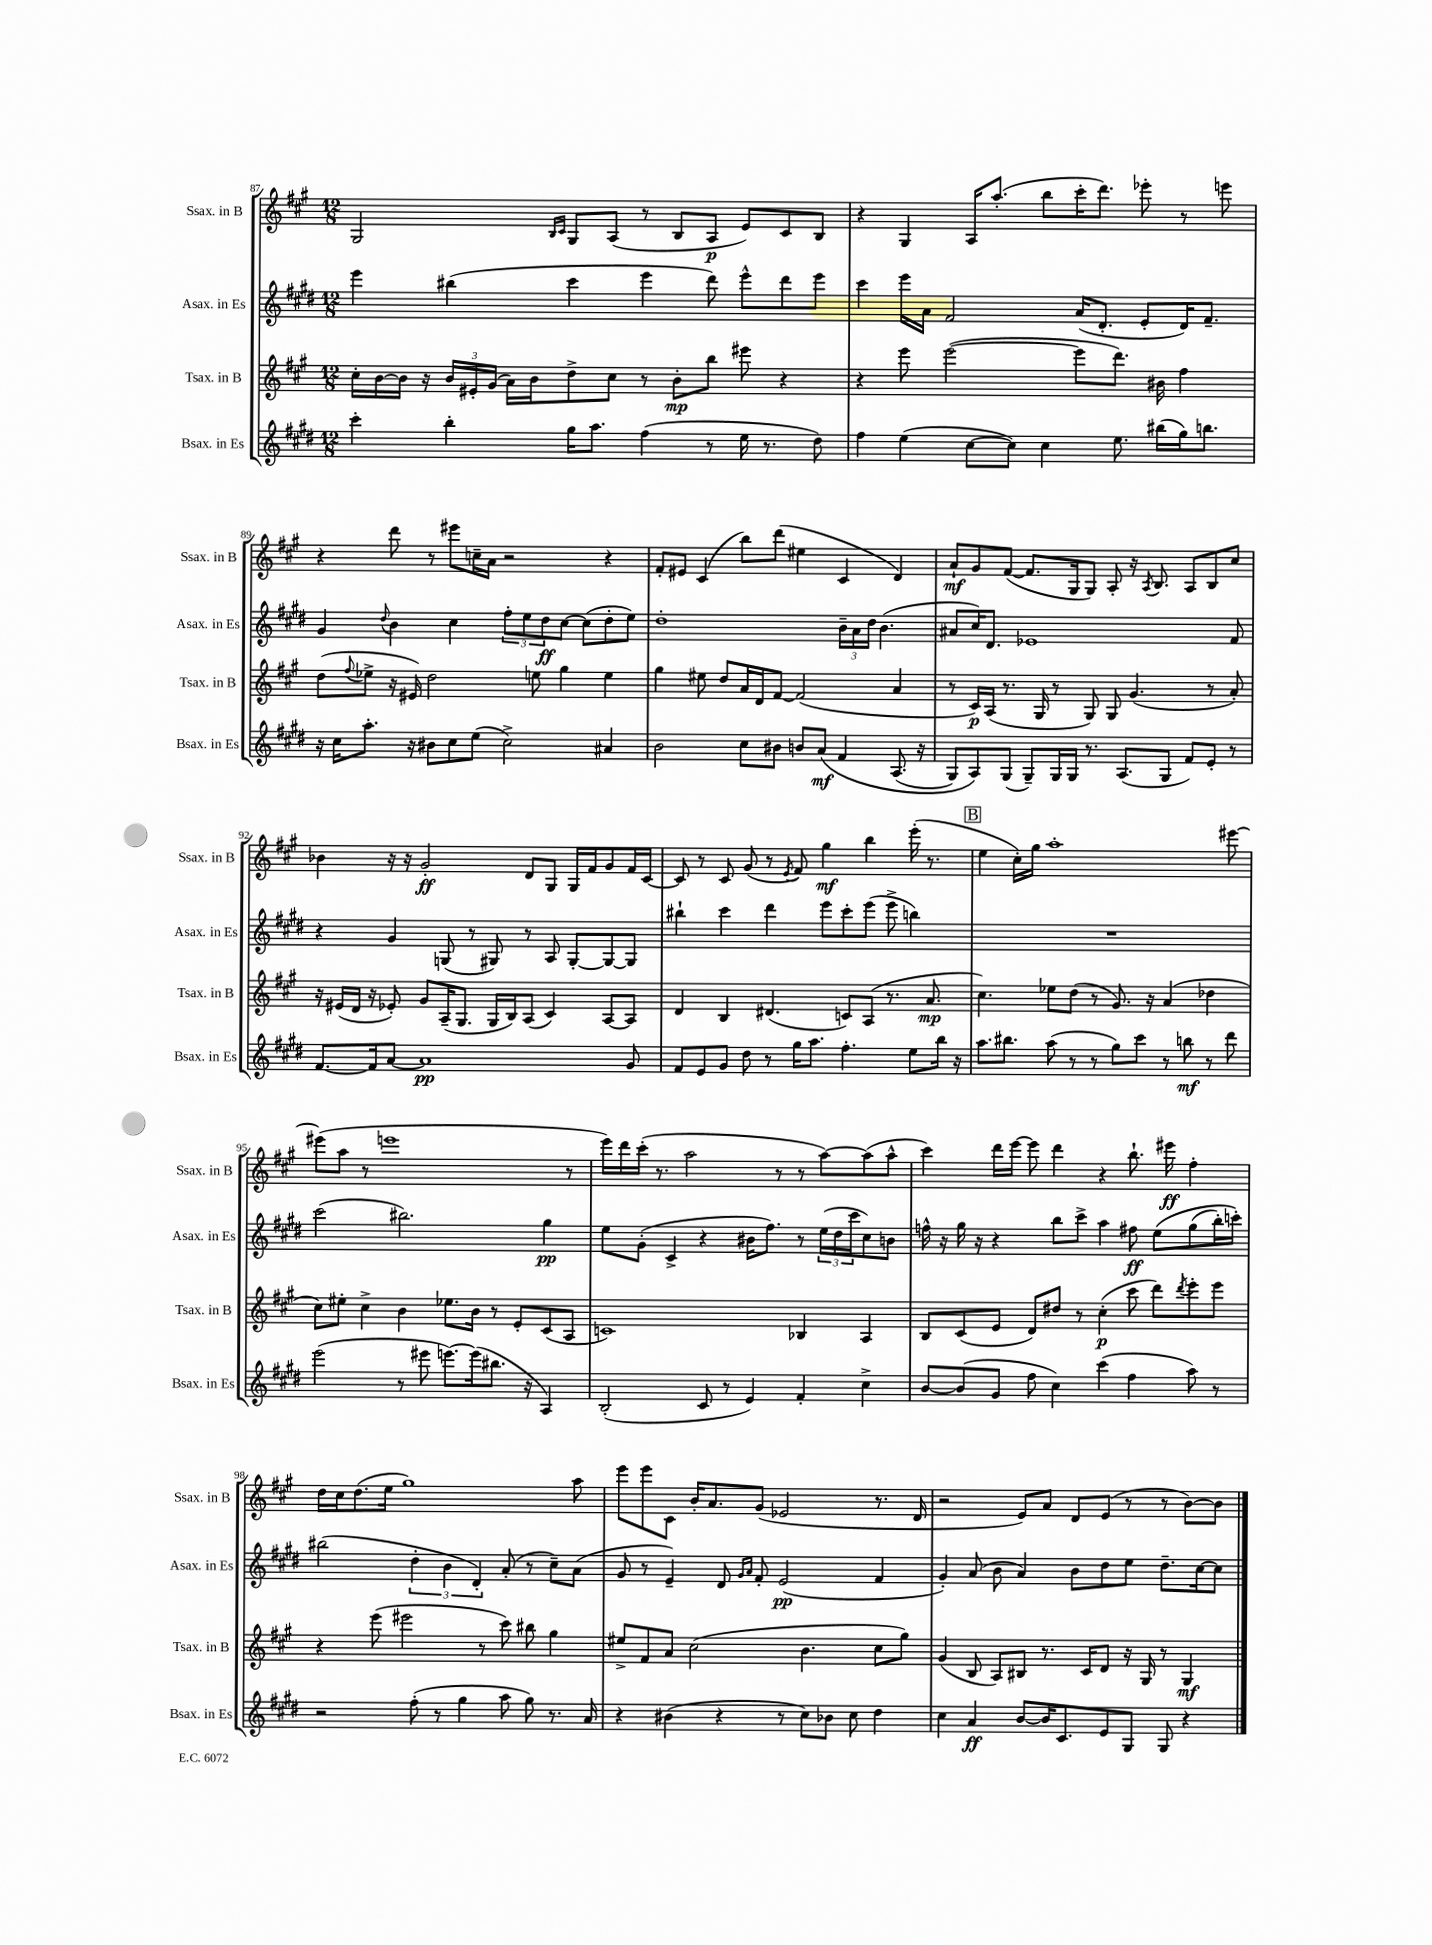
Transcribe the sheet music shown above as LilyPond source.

<<
\new StaffGroup <<
\new Staff = "s0" \with { instrumentName = "Ssax. in B" shortInstrumentName = "Ssax. in B" } {
    \clef treble \key a \major \numericTimeSignature \time 12/8
    gis2 \grace { b16 cis'16 } gis8 a8( r8 b8 a8\p e'8) cis'8 b8 |
    r4 gis4 a16 a''8.-.( b''8 cis'''16-. d'''8.) ees'''8-. r8 e'''8 |
    r4 d'''8 r8 eis'''8 c''16-- a'16 r2 r4 |
    fis'8-. eis'8 cis'4( b''8) d'''8( eis''4 cis'4 d'4) |
    a'8-!\mf gis'8 fis'8~( fis'8. gis16 gis8) a8-. r16 \acciaccatura { a8 } b8. a8 b8 cis''8 |
    bes'4 r16 r16 gis'2-.\ff d'8 gis8 gis16 fis'16 gis'8 fis'16 cis'16~ |
    cis'8 r8 cis'8 gis'8( r8 \acciaccatura { e'8 } fis'8) gis''4\mf b''4 e'''16-.( r8. |
    \mark \markup { \box "B" } e''4 cis''16-.) gis''16 a''1-. eis'''8~ |
    eis'''8( a''8 r8 e'''1 r8 |
    e'''16) d'''16 cis'''16-.( r8. a''2 r8 r8 a''8~) a''8( a''8-^ |
    cis'''4) d'''16 e'''16~ e'''8 d'''4 r4 b''8.-! eis'''16\ff fis''4-. |
    d''16 cis''16 d''8.( e''16 gis''1) a''8 |
    e'''8 e'''8 cis'8 b'16-. a'8. gis'8( ees'2 r8. d'16 |
    r2 e'8) a'8 d'8 e'8( r8 r8 b'8~) b'8 \bar "|." |
}
\new Staff = "s1" \with { instrumentName = "Asax. in Es" shortInstrumentName = "Asax. in Es" } {
    \clef treble \key e \major \numericTimeSignature \time 12/8
    e'''4 bis''4( cis'''4 e'''4 dis'''8) e'''8-^ dis'''8 e'''8 |
    cis'''4 e'''16 a'16 fis'2 a'16( dis'8.-. e'8-. dis'16) fis'8.-- |
    gis'4 \appoggiatura { dis''8 } b'4 cis''4 \tuplet 3/2 { fis''8-. e''8 dis''8\ff } cis''8~ cis''8( dis''8-. e''8) |
    dis''1-. \tuplet 3/2 { b'16-- a'16 dis''16 } b'4.( |
    ais'8 cis''16) dis'8. ees'1 fis'8 |
    r4 gis'4 g8( r8 gis8) r8 a8 gis8~-. gis8~ gis8 |
    bis''4-! cis'''4 dis'''4 e'''8 cis'''8-. e'''8( e'''8-> b''4) |
    \mark \markup { \box "B" } R1. |
    cis'''2( bis''2.) gis''4\pp |
    e''8 gis'8-.( cis'4-> r4 bis'16 fis''8.) r8 \tuplet 3/2 { e''16( dis''16 cis'''16 } cis''8) b'8 |
    f''16-^ r16 gis''16 r16 r4 b''8 cis'''8-> a''4 fis''8\ff e''8\( gis''8( b''16-.) c'''16-.\) |
    bis''2( \tuplet 3/2 { dis''4-. b'4 dis'4-.) } a'8-.( r8 cis''8--) a'8( |
    gis'8 r8 e'4--) dis'8 \grace { gis'16 a'16 } fis'8-. e'2\pp( fis'4 |
    gis'4-.) a'8( b'8 a'4) b'8 dis''8 e''8 dis''8.-- cis''16~ cis''8 \bar "|." |
}
\new Staff = "s2" \with { instrumentName = "Tsax. in B" shortInstrumentName = "Tsax. in B" } {
    \clef treble \key a \major \numericTimeSignature \time 12/8
    cis''16-. b'16~ b'16 r16 \tuplet 3/2 { b'16 eis'16-. gis'16( } a'16) b'16 d''8-> cis''8 r8 b'8-.\mp b''8 eis'''8 r4 |
    r4 e'''8 e'''2~( e'''8 d'''8.) bis'16 fis''4 |
    d''8( \appoggiatura { fis''8 } ees''8-> r16 eis'16) d''2 e''8 gis''4 e''4 |
    gis''4 eis''8 d''8 a'16 d'16 fis'8~ fis'2( a'4 |
    r8 cis'16\p) a16( r8. gis16 r8 gis8) gis8 gis'4.( r8 a'8-.) |
    r16 eis'16( d'16 r16 ees'8-.) gis'8 a16--( gis8. gis16 b16) a8( cis'4) a8~ a8 |
    d'4 b4 dis'4.( c'8) a8( r8. a'8.\mp |
    \mark \markup { \box "B" } cis''4.) ees''8 d''8( r8 gis'8.) r16 a'4( des''4 |
    cis''8) eis''8-. cis''4-> b'4 ees''8. b'16 r8 e'8-. cis'8( a8 |
    c'1) bes4 a4 |
    b8 cis'8( e'8 d'8) dis''8 r8 cis''4-.\p( cis'''8 d'''8) \acciaccatura { d'''8 } e'''8-. e'''8 |
    r4 e'''8( eis'''2 r8 cis'''8) bis''8 gis''4 |
    eis''8-> fis'8 a'8 cis''2( b'4. cis''8 gis''8) |
    gis'4( b8 a8) bis8 r8. cis'16 d'8 r16 gis16 r8 gis4\mf \bar "|." |
}
\new Staff = "s3" \with { instrumentName = "Bsax. in Es" shortInstrumentName = "Bsax. in Es" } {
    \clef treble \key e \major \numericTimeSignature \time 12/8
    cis'''4-. b''4-. gis''16 a''8. fis''4( r8 e''16 r8. dis''8) |
    fis''4 e''4( cis''8~ cis''8) cis''4 e''8. bis''16( gis''16) b''8. |
    r16 cis''16 a''8.-. r16 bis'8 cis''8 e''8( cis''2->) ais'4 |
    b'2 cis''8 bis'8 b'8 a'8\mf\( fis'4 a8.( r16 |
    gis8) a8\) gis8( gis8--) gis16 gis16 r8. a8.( gis8 fis'8) e'8-. r8 |
    fis'8.~ fis'16 a'8~ a'1\pp gis'8 |
    fis'8 e'8 gis'8 dis''8 r8 gis''16 a''8. fis''4.-. e''8 b''16 r16 |
    \mark \markup { \box "B" } a''8. bis''8. a''8( r8 r8 gis''8) cis'''8 r8 b''8\mf r8 dis'''8 |
    e'''2( r8 eis'''8 e'''8.~) e'''16( bis''8. r16 a4) |
    b2-.( cis'8 r8 e'4) fis'4-. cis''4-> |
    b'8~ b'8( gis'8 fis''8 cis''4) cis'''4( fis''4 a''8) r8 |
    r2 fis''8-.( r8 gis''4 a''8 gis''8) r8. a'16 |
    r4 bis'4( r4 r8 cis''8) bes'8 cis''8 dis''4 |
    cis''4 a'4\ff b'8~ b'16 cis'8. e'8 gis8 gis8 r4 \bar "|." |
}
>>
>>
\layout { \context { \Score currentBarNumber = #87 } }
